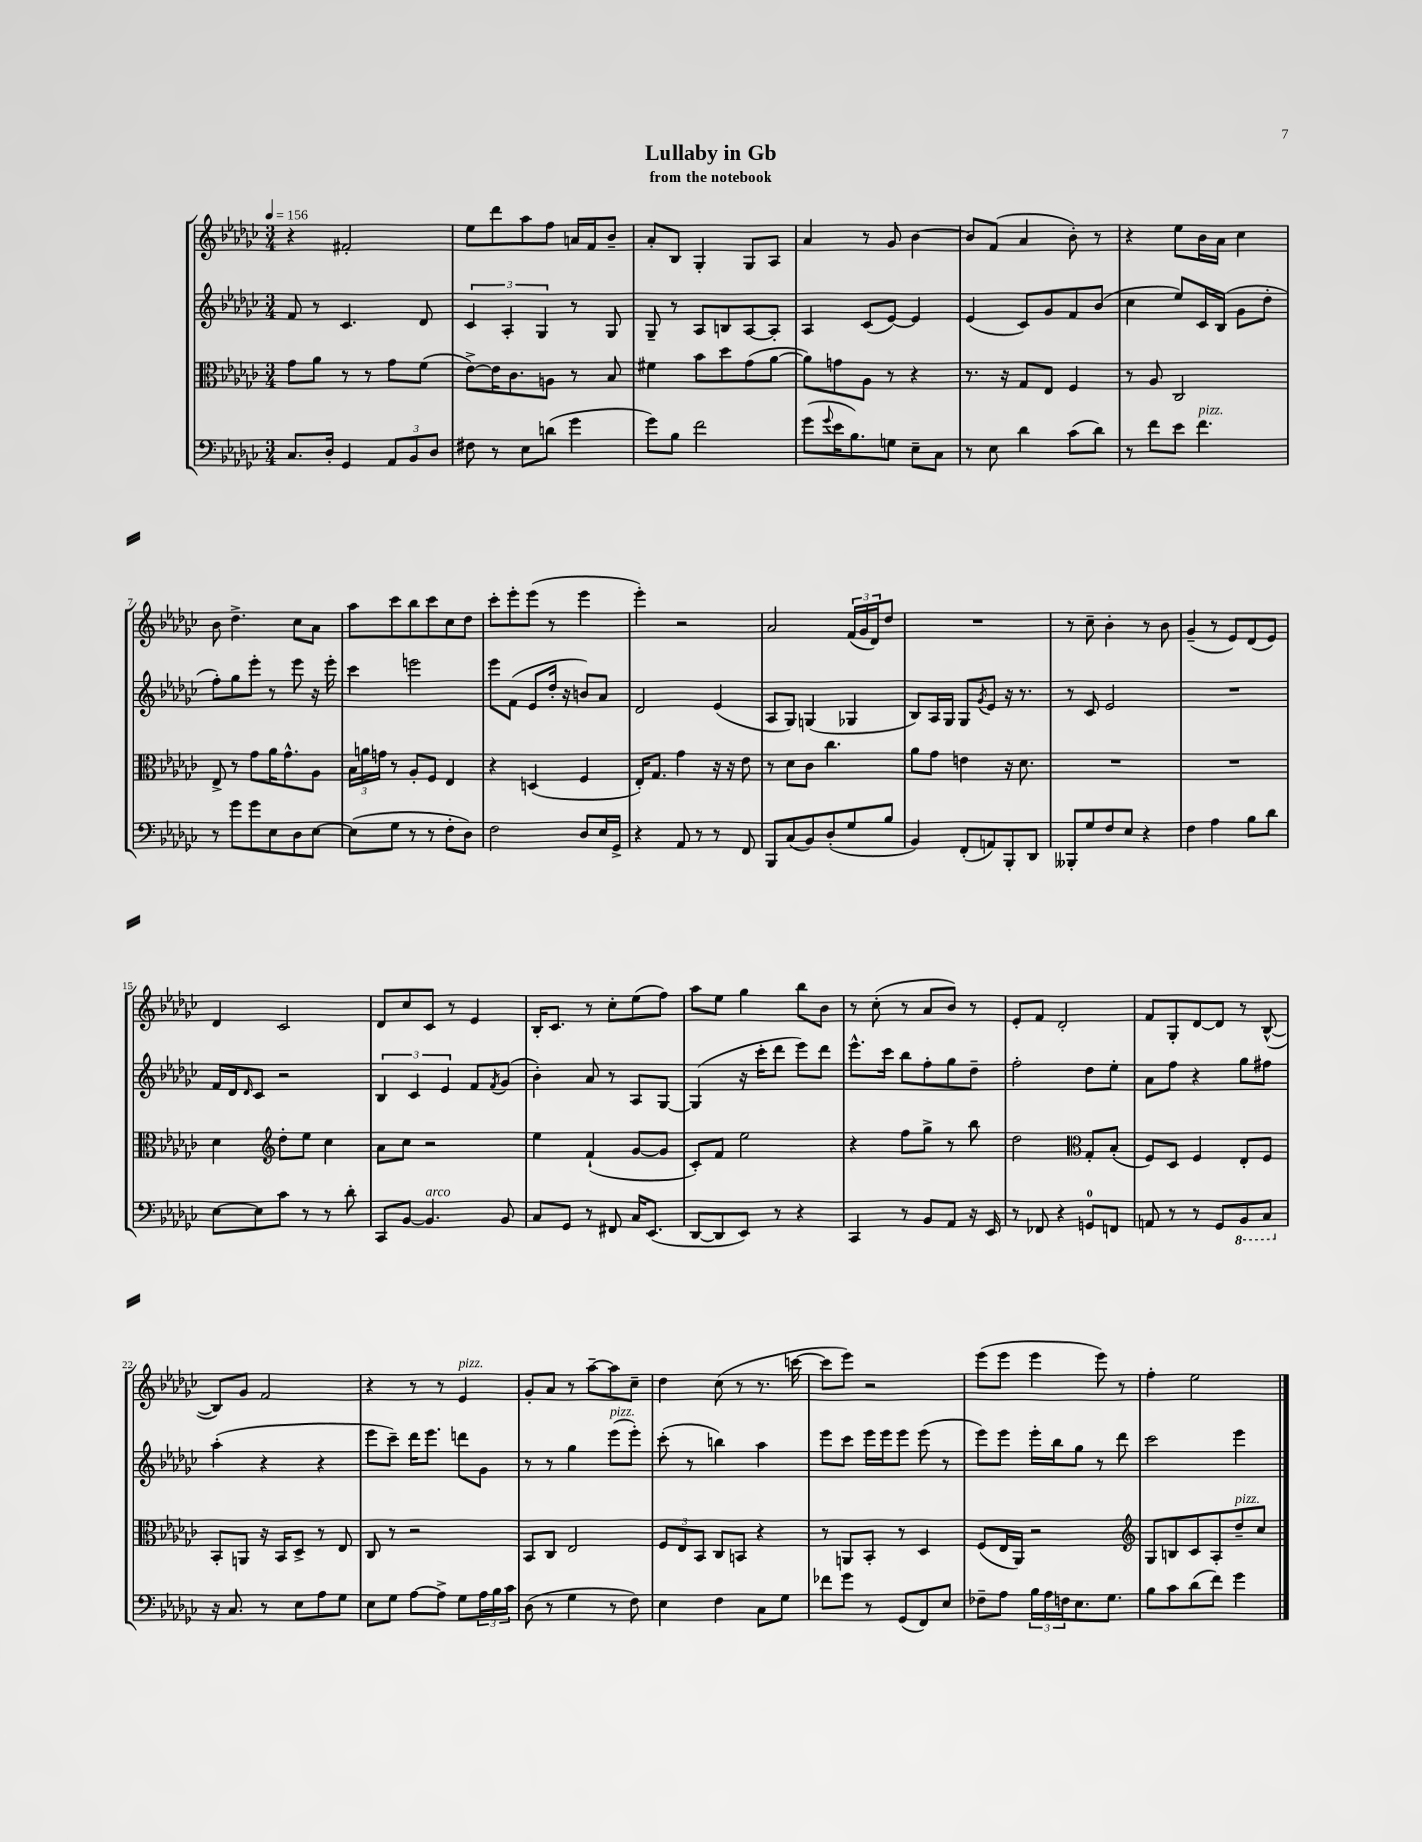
\header { title = "Lullaby in Gb" subtitle = "from the notebook" }
<<
\new StaffGroup <<
\new Staff = "s0" {
    \clef treble \key ges \major \numericTimeSignature \time 3/4 \tempo 4 = 156
    r4 fis'2-. |
    ees''8 des'''8 aes''8 f''8 a'16 f'16 bes'8-- |
    aes'8-. bes8 ges4-. ges8 aes8 |
    aes'4 r8 ges'8 bes'4~ |
    bes'8 f'8( aes'4 bes'8-.) r8 |
    r4 ees''8 bes'16 aes'16 ces''4 |
    bes'8 des''4.-> ces''8 aes'8 |
    aes''8 ces'''8 bes''8 ces'''8 ces''8 des''8 |
    ces'''8-. ees'''8-. ees'''8( r8 ees'''4 |
    ees'''4-.) r2 |
    aes'2 \tuplet 3/2 { f'16( ges'16 des'16) } des''8 |
    R2. |
    r8 ces''8-- bes'4-. r8 bes'8 |
    ges'4--( r8 ees'8) des'8( ees'8) |
    des'4 ces'2 |
    des'8 ces''8 ces'8 r8 ees'4 |
    bes16-. ces'8. r8 ces''8-. ees''8( f''8) |
    aes''8 ees''8 ges''4 bes''8 bes'8 |
    r8 ces''8-.( r8 aes'8 bes'8) r8 |
    ees'8-. f'8 des'2-. |
    f'8 ges8-. des'8~ des'8 r8 bes8~-^( |
    bes8) ges'8 f'2 |
    r4 r8 r8 ees'4^\markup { \italic "pizz." } |
    ges'8-. aes'8 r8 aes''8~-- aes''8 ces''8-- |
    des''4 ces''8( r8 r8. c'''16~ |
    c'''8 ees'''8) r2 |
    ees'''8( ees'''8 ees'''4 ees'''8) r8 |
    f''4-. ees''2 \bar "|." |
}
\new Staff = "s1" {
    \clef treble \key ges \major \numericTimeSignature \time 3/4
    f'8 r8 ces'4. des'8 |
    \tuplet 3/2 { ces'4 aes4-. ges4 } r8 ges8 |
    ges8-- r8 aes8 b8 aes8~ aes8-. |
    aes4 ces'8( ees'8~) ees'4 |
    ees'4( ces'8) ges'8 f'8 bes'8( |
    ces''4 ees''8) ces'16 bes16( ges'8 des''8-. |
    f''8-.) ges''8 ees'''8-. r8 ees'''8 r16 ees'''16-. |
    ces'''4 e'''2 |
    ees'''8 f'8( ees'8 des''16-. r16 b'8) aes'8 |
    des'2 ees'4( |
    aes8 ges8) g4( ges4 |
    bes8) aes16 ges16 ges8 \acciaccatura { ges'8 } ees'8 r16 r8. |
    r8 ces'8 ees'2 |
    R2. |
    f'16 des'16 \grace { des'16 } ces'8 r2 |
    \tuplet 3/2 { bes4 ces'4 ees'4 } f'8 \acciaccatura { f'8 } ges'8( |
    bes'4-.) aes'8 r8 aes8 ges8~ |
    ges4( r16 ces'''16-. des'''8 ees'''8) des'''8 |
    ees'''8.-^ ces'''16 bes''8 f''8-. ges''8 des''8-- |
    f''2-. des''8 ees''8-. |
    aes'8 f''8 r4 ges''8 fis''8 |
    aes''4-.( r4 r4 |
    ees'''8 ces'''8--) des'''16 ees'''8. d'''8 ges'8 |
    r8 r8 ges''4 ees'''8^\markup { \italic "pizz." }( ees'''8-.) |
    ces'''8-.( r8 b''4) aes''4 |
    ees'''8 ces'''8 ees'''16 ees'''16 ees'''8 ees'''8( r8 |
    ees'''8) ees'''8 ees'''16-. bes''16 ges''8 r8 des'''8 |
    ces'''2 ees'''4 \bar "|." |
}
\new Staff = "s2" {
    \clef alto \key ges \major \numericTimeSignature \time 3/4
    ges'8 aes'8 r8 r8 ges'8 f'8( |
    ees'8~->) ees'16 ces'8. a8 r8 bes8 |
    fis'4 bes'8 des''8 ges'8( aes'8~ |
    aes'8) g'8 aes8 r8 r4 |
    r8. r16 ges8 ees8 f4 |
    r8 aes8 ces2 |
    ees8-> r8 ges'8 aes'16 ges'8.-^ aes8 |
    \tuplet 3/2 { bes16 a'16 g'16 } r8 aes8-. f8 ees4 |
    r4 d4( f4 |
    ees16-.) ges8. ges'4 r16 r16 ees'8 |
    r8 des'8 ces'8 ces''4. |
    aes'8 ges'8 e'4 r16 des'8. |
    R2. |
    R2. |
    des'4 \clef treble des''8-. ees''8 ces''4 |
    aes'8 ces''8 r2 |
    ees''4 f'4-!( ges'8~ ges'8 |
    ces'8-.) f'8 ees''2 |
    r4 f''8 ges''8-> r8 bes''8 |
    des''2 \clef alto ges8-. bes8-.( |
    f8) des8 f4 ees8-. f8 |
    bes,8-. a,8 r16 bes,16 des8-> r8 ees8 |
    ces8 r8 r2 |
    bes,8 ces8 ees2 |
    \tuplet 3/2 { f8 ees8 bes,8 } ces8 b,8 r4 |
    r8 a,8 bes,8-. r8 des4 |
    f8( ees16 aes,16) r2 |
    \clef treble ges8 b8 ces'8 aes8-. des''8--^\markup { \italic "pizz." } ces''8 \bar "|." |
}
\new Staff = "s3" {
    \clef bass \key ges \major \numericTimeSignature \time 3/4
    ces8. des16-. ges,4 \tuplet 3/2 { aes,8 bes,8 des8 } |
    fis8 r8 ees8 d'8( ges'4 |
    ges'8) bes8 f'2 |
    ges'8( \appoggiatura { ges'8 } ees'16 bes8.) g8 ees8-- ces8 |
    r8 ees8 des'4 ces'8( des'8) |
    r8 f'8 ees'8 f'4.^\markup { \italic "pizz." } |
    r8 ges'8 ges'8 ees8 des8 ees8~ |
    ees8( ges8 r8 r8 f8-. des8) |
    f2 des8 ees16 ges,16-> |
    r4 aes,8 r8 r8 f,8 |
    bes,,8 ces8( bes,8) des8-.( ges8 bes8 |
    bes,4) f,8-.( a,8) bes,,8-. des,8 |
    beses,,8-. ges8 f8 ees8 r4 |
    f4 aes4 bes8 des'8 |
    ees8~ ees8 ces'8 r8 r8 des'8-. |
    ces,8 bes,8~ bes,4.^\markup { \italic "arco" } bes,8 |
    ces8 ges,8 r8 fis,8 ces16 ees,8.( |
    des,8~ des,8 ees,8) r8 r4 |
    ces,4 r8 bes,8 aes,8 r16 ees,16 |
    r8 fes,8 r4 g,8-0 f,8 |
    a,8 r8 r8 ges,8 \ottava #-1 bes,,8 ces,8 \ottava #0 |
    r16 ces8. r8 ees8 aes8 ges8 |
    ees8 ges8 aes8~ aes8-> ges8 \tuplet 3/2 { aes16 bes16 ces'16 } |
    des8( r8 ges4 r8 f8) |
    ees4 f4 ces8 ges8 |
    fes'8 ges'8 r8 ges,8( f,8) ees8 |
    fes8-- aes8 \tuplet 3/2 { bes16 aes16 f16 } ees8. ges8. |
    bes8 ces'8 des'8( f'8) ges'4 \bar "|." |
}
>>
>>
